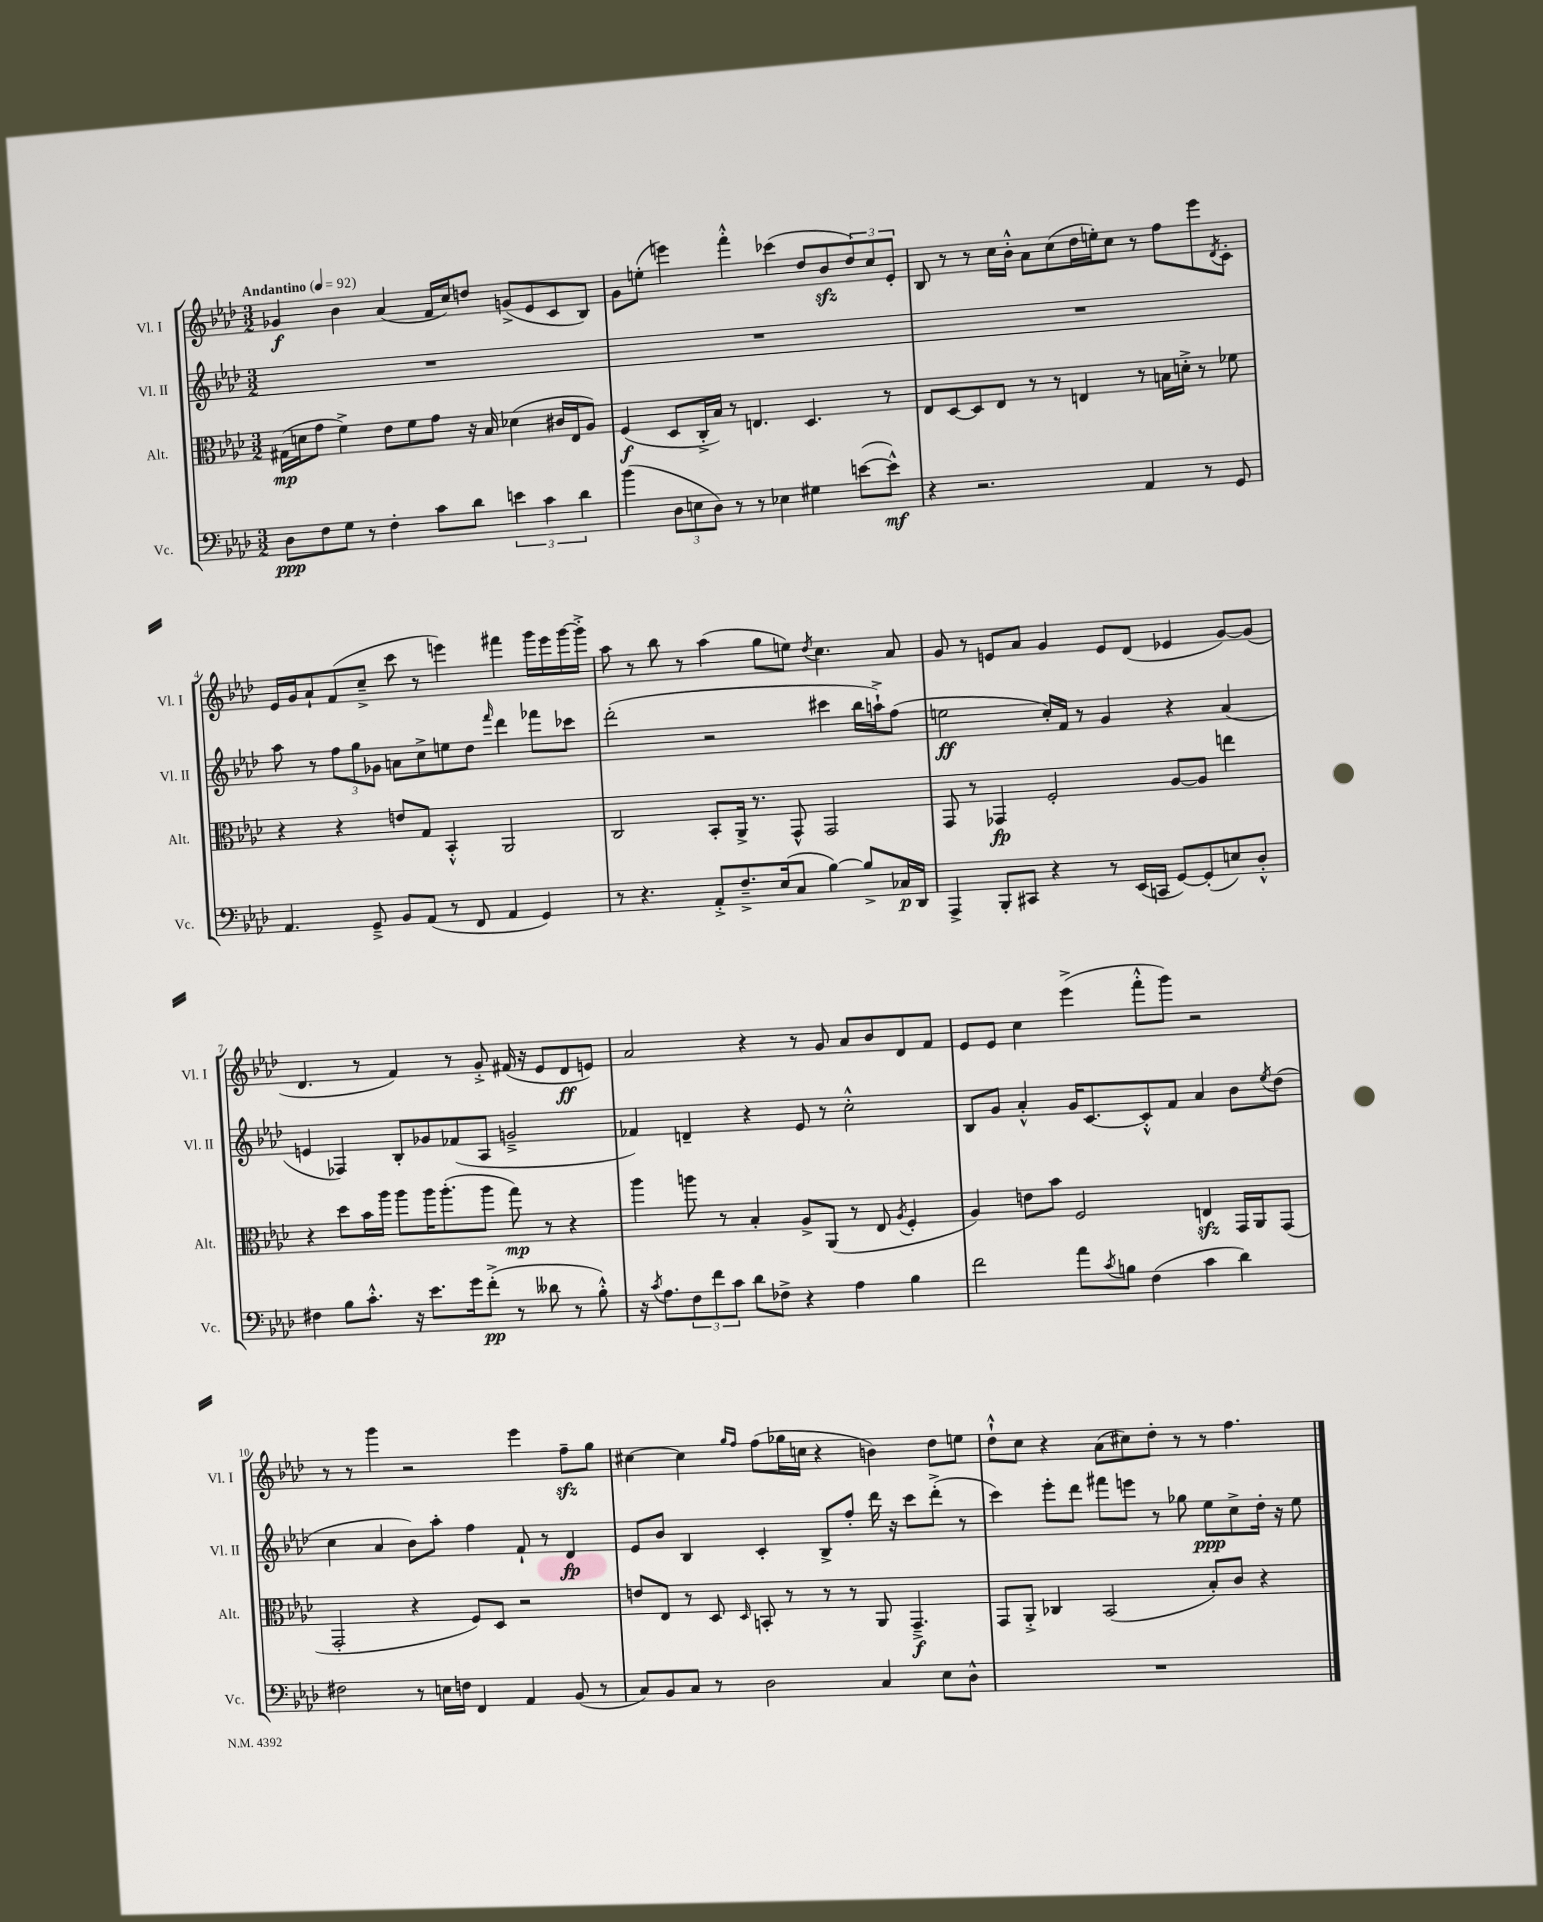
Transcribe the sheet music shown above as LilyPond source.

<<
\new StaffGroup <<
\new Staff = "s0" \with { instrumentName = "Vl. I" shortInstrumentName = "Vl. I" } {
    \clef treble \key aes \major \numericTimeSignature \time 3/2 \tempo "Andantino" 4 = 92
    ges'4\f bes'4 aes'4( f'16 c''16) d''8 g'8->( ees'8 c'8 bes8) |
    g'8 e''8-.( e'''4) f'''4-.-^ ces'''4( des''8 bes'8\sfz \tuplet 3/2 { des''8) c''8 ees'8-. } |
    bes8 r8 r8 c''16 bes'16-.-^ aes'8 c''8( des''16 e''16-.) c''8 r8 f''8 ees'''8 \acciaccatura { des'8 } c'8-. |
    ees'16 g'16 aes'8-! f'8( c''8---> c'''8 r8 e'''4) fis'''4 g'''16 e'''16 g'''16~ g'''16-.-> |
    aes''8 r8 bes''8 r8 aes''4( g''8 e''8) \acciaccatura { des''8 } c''4. aes'8 |
    g'8 r8 e'8 aes'8 g'4 e'8 des'8( ees'4 g'8~) g'8( |
    des'4. r8 f'4) r8 g'8-.-> fis'16( r16 ees'8 des'8\ff e'8) |
    aes'2 r4 r8 g'8 aes'8 bes'8 des'8 f'8 |
    ees'8 ees'8 c''4 ees'''4->( f'''8-.-^ g'''8) r2 |
    r8 r8 g'''4 r2 ees'''4 f''8--\sfz g''8 |
    cis''4~ cis''4 \grace { g''16 f''16 } f''8( ges''16 c''16 r4 b'4) des''8 e''8 |
    des''8-!-^ c''8 r4 aes'8( cis''8) des''8-. r8 r8 f''4. \bar "|." |
}
\new Staff = "s1" \with { instrumentName = "Vl. II" shortInstrumentName = "Vl. II" } {
    \clef treble \key aes \major \numericTimeSignature \time 3/2
    R1. |
    R1. |
    R1. |
    aes''8 r8 \tuplet 3/2 { f''8 g''8 ges'8 } a'8 c''8-> e''8 des''8 \grace { f'''16 } des'''4 fes'''8 ces'''8 |
    des'''2-.( r2 cis'''4 bes''16 a''16-!->) f''8( |
    e''2\ff c''16-.) f'16 r8 g'4 r4 aes'4( |
    e'4 fes4) bes8-. ges'8 fes'8( aes8 g'2---> |
    fes'4) d'4-- r4 ees'8 r8 c''2-.-^ |
    bes8 g'8 aes'4-.-^ g'16 c'8.~ c'8-.-^ f'8 aes'4 bes'8 \acciaccatura { ees''8 } des''8( |
    c''4 aes'4 bes'8) aes''8-. f''4 f'8-! r8 des'4\fp |
    ees'8 bes'8 bes4 c'4-. bes8-> f''8-. des'''16 r16 c'''8 des'''8-.->( r8 |
    c'''4) ees'''8-. des'''8 fis'''8 e'''8 r8 ges''8 ees''8\ppp c''8-> des''16-. r16 ees''8 \bar "|." |
}
\new Staff = "s2" \with { instrumentName = "Alt." shortInstrumentName = "Alt." } {
    \clef alto \key aes \major \numericTimeSignature \time 3/2
    gis16\mp( d'16 g'8 f'4->) ees'8 f'8 g'8 r16 bes16 des'4( cis'16 ees16 aes8) |
    f4\f( des8 c16-.-> bes16) r8 e4. des4. r8 |
    ees8 des8~ des8 ees8 r8 r8 e4 r8 b16 d'16-.-> r8 fes'8 |
    r4 r4 e'8 g8 bes,4-.-^ aes,2 |
    c2 bes,8-. aes,16-> r8. g,8-^ g,2 |
    g,8 r8 ges,4\fp f2-. aes8~ aes8 e''4 |
    r4 des''8 bes'16 aes''16 aes''8 aes''16 aes''8.-.( aes''8 g''8\mp) r8 r4 |
    aes''4 a''8 r8 bes4-. aes8-> aes,8( r8 ees8 \acciaccatura { aes8 } f4-. |
    aes4) e'8 bes'8 f2 e4\sfz g,16 aes,16 g,8( |
    g,2-. r4 f8) des8 r2 |
    e'8 ees8 r8 des8 \grace { des16 } b,8-. r8 r8 r8 aes,8 g,4.--->\f |
    g,8 aes,8-.-> ces4 bes,2( bes8-.) c'8 r4 \bar "|." |
}
\new Staff = "s3" \with { instrumentName = "Vc." shortInstrumentName = "Vc." } {
    \clef bass \key aes \major \numericTimeSignature \time 3/2
    des8\ppp f8 g8 r8 f4-. c'8 des'8 \tuplet 3/2 { e'4 c'4 des'4 } |
    bes'4( \tuplet 3/2 { des8 e8 des8) } r8 r8 ees4 gis4 e'8~( e'8-^\mf) |
    r4 r2. aes,4 r8 g,8 |
    aes,4. g,8---> bes,8 aes,8( r8 f,8 aes,4 g,4) |
    r8 r4. aes,8-.-> f8.---> ees16( c8 bes4~) bes8-> ces16\p des,16 |
    aes,,4-> bes,,8-. cis,8 r4 r8 ees,16( c,16 g,8~) g,8-.( e8) des8-.-^ |
    fis4 bes8 c'8.-.-^ r16 ees'8. g'16 f'8-.->\pp( r8 deses'8 r8 bes8-.-^) |
    r16 \acciaccatura { c'8 } aes8. \tuplet 3/2 { f8 f'8 c'8 } des'8 fes8-> r4 aes4 bes4 |
    f'2 aes'8 \acciaccatura { c'8 } b8 f4( c'4 des'4) |
    fis2 r8 e16 f16 f,4 aes,4 bes,8( r8 |
    c8) bes,8 c8 r8 des2 c4 ees8 des8-^ |
    R1. \bar "|." |
}
>>
>>
